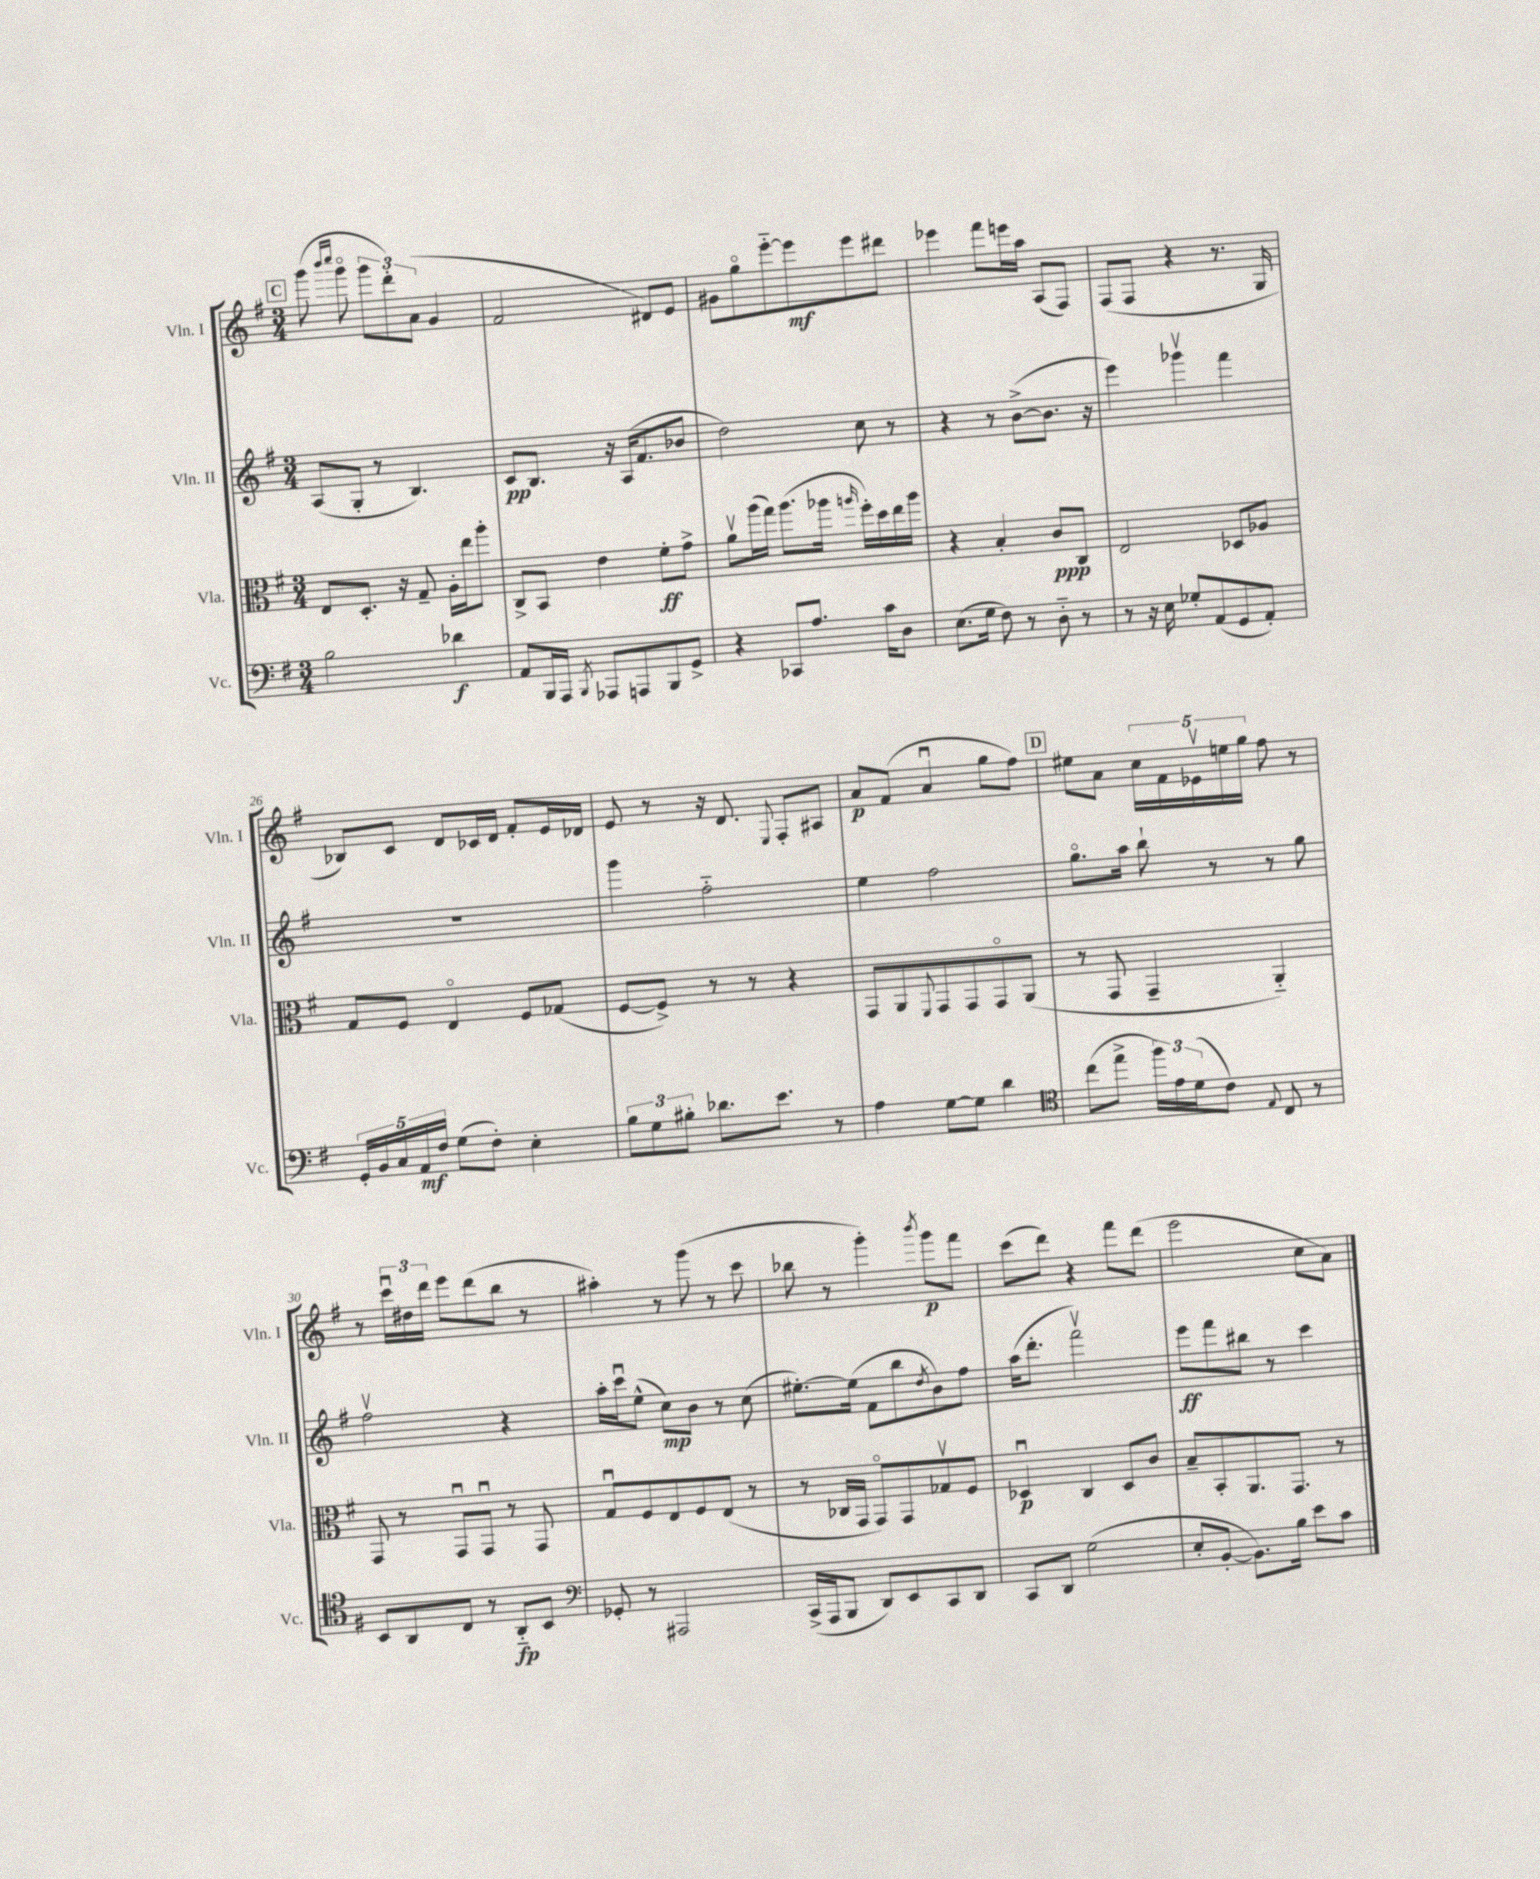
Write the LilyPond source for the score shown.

<<
\new StaffGroup <<
\new Staff = "s0" \with { instrumentName = "Vln. I" shortInstrumentName = "Vln. I" } {
    \clef treble \key g \major \numericTimeSignature \time 3/4
    \mark \markup { \box "C" } g'''8( \grace { b'''16 c''''16 } g'''8\flageolet \tuplet 3/2 { g'''8 d'''8-.) a'8( } g'4 |
    fis'2 dis'8) e'8 |
    gis'8 g''8\flageolet e'''8~-_ e'''8\mf e'''8 dis'''8 |
    ees'''4 fis'''8 e'''16 a''16 a8( fis8) |
    fis8( fis8 r4 r8. g16 |
    bes8) c'8 d'8 ces'16 d'16 fis'8-. e'16 des'16 |
    e'8 r8 r16 d'8. \appoggiatura { e8 } fis8-. ais8 |
    a'8\p fis'8( a'4\downbow g''8 fis''8) |
    \mark \markup { \box "D" } eis''8 a'8 \tuplet 5/4 { c''16 fis'16 ees'16\upbow e''16 g''16 } fis''8 r8 |
    r8 \tuplet 3/2 { c'''16\downbow dis''16 d'''16 } e'''8 d'''8( b''8 r8 |
    ais''4-.) r8 g'''8( r8 c'''8 |
    bes''8 r8 g'''4-.) \acciaccatura { b'''8 } g'''8\p fis'''8 |
    c'''8( d'''8) r4 fis'''8 d'''8( |
    e'''2 c''8 a'8) \bar "|." |
}
\new Staff = "s1" \with { instrumentName = "Vln. II" shortInstrumentName = "Vln. II" } {
    \clef treble \key g \major \numericTimeSignature \time 3/4
    \mark \markup { \box "C" } a8( g8-. r8 b4.) |
    c'8\pp b8. r16 a16( fis'8. bes'8 |
    d''2) c''8 r8 |
    r4 r8 b'8~->( b'8. r16 |
    e'''4) ges'''4\upbow fis'''4 |
    R2. |
    g'''4 fis''2-_ |
    e''4 fis''2 |
    \mark \markup { \box "D" } g''8.\flageolet a''16 b''8-! r8 r8 g''8 |
    fis''2\upbow r4 |
    a''16-. c'''16\downbow e''8-^( c''8\mp) b'8 r8 c''8( |
    eis''8.~-.) eis''16( fis'8 b''8 \acciaccatura { d''8 } b'8) fis''8 |
    a''16( d'''8.-. fis'''2\upbow) |
    e'''8\ff fis'''8 bis''8 r8 c'''4 \bar "|." |
}
\new Staff = "s2" \with { instrumentName = "Vla." shortInstrumentName = "Vla." } {
    \clef alto \key g \major \numericTimeSignature \time 3/4
    \mark \markup { \box "C" } e8 d8.-. r16 g8-- a16-. e''16 a''8-. |
    c8-> b,8 e'4 fis'8-.\ff g'8-> |
    a'8\upbow a''16( g''16) a''8.( aes''16 \grace { a''16 } fis''16-.) d''16 e''16 a''16 |
    r4 b4-. c'8\ppp c8 |
    e2 des8 aes8 |
    g8 fis8 e4\flageolet fis8 ges8( |
    fis8~ fis8->) r8 r8 r4 |
    g,8 a,8 \appoggiatura { fis,8 } g,8 g,8 g,8\flageolet a,8( |
    \mark \markup { \box "D" } r8 g,8 g,4-- a,4-_) |
    g,8 r8 g,8\downbow g,8\downbow r8 g,8 |
    g8\downbow fis8 e8 fis8 e8( r8 |
    r8 ces16 g,16 g,8\flageolet) g,8 ges8\upbow fis8 |
    des4\downbow\p c4 des8 c'8 |
    b8-- b,8-. a,8. g,8. r8 \bar "|." |
}
\new Staff = "s3" \with { instrumentName = "Vc." shortInstrumentName = "Vc." } {
    \clef bass \key g \major \numericTimeSignature \time 3/4
    \mark \markup { \box "C" } b2 des'4\f |
    a,8 b,,16 a,,16 \acciaccatura { b,,8 } aes,,8 a,,8 b,,8 g,8-> |
    r4 ces,8 a8. c'16 d8 |
    e8.( g16 fis8) r8 d8-_ r8 |
    r8 r16 e16 ges8-. a,8( g,8 a,8-.) |
    \tuplet 5/4 { g,16-. b,16 c16 a,16\mf fis16 } g8( fis8-.) e4-. |
    \tuplet 3/2 { b8 g8 bis8-. } des'8. e'8. r8 |
    a4 g8~ g8 d'4 |
    \mark \markup { \box "D" } \clef tenor c''8( e''8-> \tuplet 3/2 { fis''16) e'16 d'16( } c'8) \appoggiatura { e8 } c8 r8 |
    b,8 a,8 c8 r8 a,8-_\fp b,8 |
    \clef bass ges,8-. r8 ais,,2 |
    c,16->( a,,16 b,,8 d,8) e,8 c,8 d,8 |
    c,8 d,8 g2( |
    e8-. b,8~-. b,8.) b16 e'8 c'8 \bar "|." |
}
>>
>>
\layout { \context { \Score currentBarNumber = #21 } }
